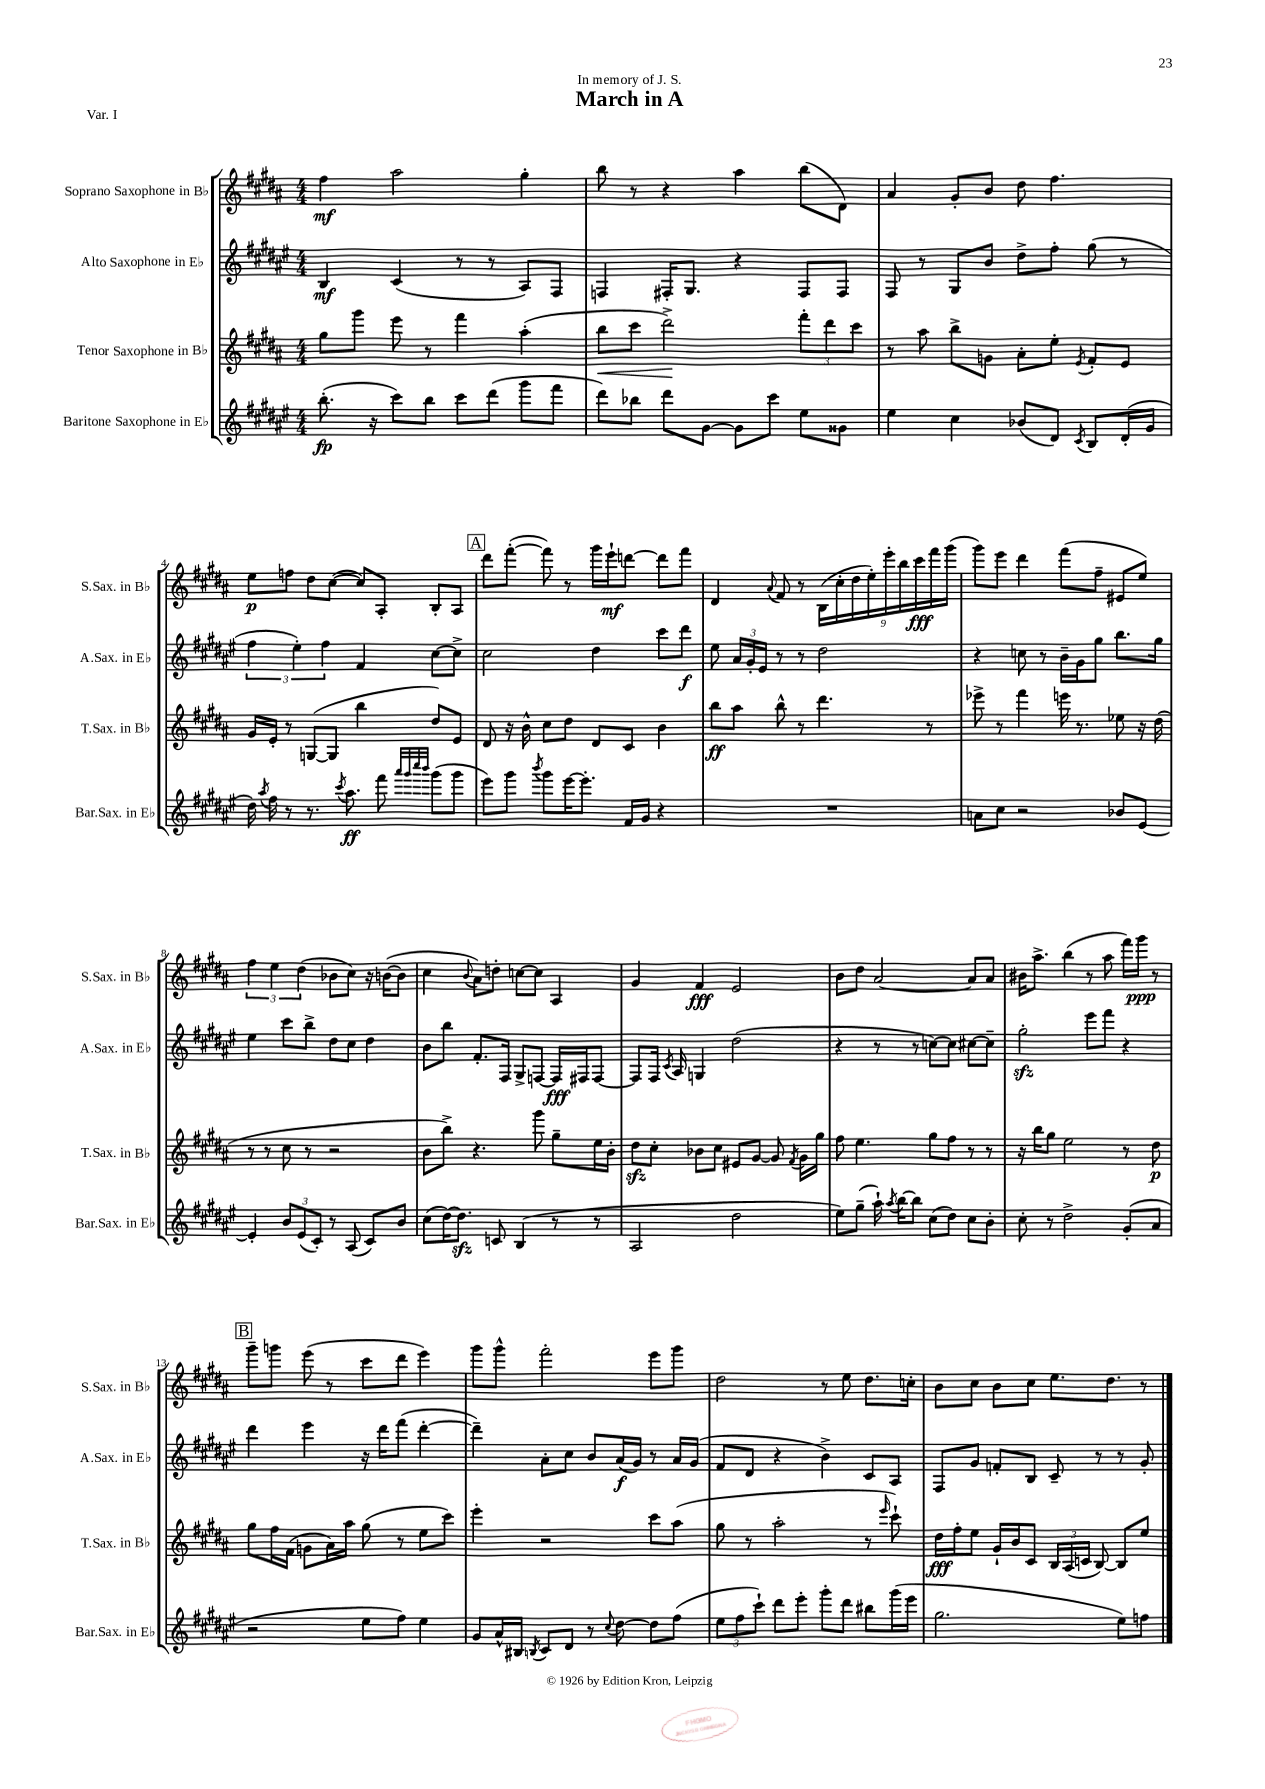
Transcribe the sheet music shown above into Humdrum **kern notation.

**kern	**dynam	**kern	**dynam	**kern	**dynam	**kern	**dynam
*part4	*part4	*part3	*part3	*part2	*part2	*part1	*part1
*staff4	*staff4	*staff3	*staff3	*staff2	*staff2	*staff1	*staff1
*I"Baritone Saxophone in E♭	*	*I"Tenor Saxophone in B♭	*	*I"Alto Saxophone in E♭	*	*I"Soprano Saxophone in B♭	*
*I'Bar.Sax. in E♭	*	*I'T.Sax. in B♭	*	*I'A.Sax. in E♭	*	*I'S.Sax. in B♭	*
*clefG2	*	*clefG2	*	*clefG2	*	*clefG2	*
*k[f#c#g#d#a#e#]	*	*k[f#c#g#d#a#]	*	*k[f#c#g#d#a#e#]	*	*k[f#c#g#d#a#]	*
*M4/4	*	*M4/4	*	*M4/4	*	*M4/4	*
=1	=1	=1	=1	=1	=1	=1	=1
(8.bb'\	fp	8gg#\L	.	4B/	mf	4ff#\	mf
.	.	8ggg#\J	.	.	.	.	.
16r	.	.	.	.	.	.	.
8ccc#\L)	.	8eee\	.	(4c#/	.	2aa#\	.
8bb\J	.	8r	.	.	.	.	.
8ccc#\L	.	4fff#\	.	8r	.	.	.
(8ddd#\J	.	.	.	8r	.	.	.
8ggg#\L	.	(4aa#'\	.	8A#/L)	.	4gg#'\	.
8fff#\J	.	.	.	8F#/J	.	.	.
=2	=2	=2	=2	=2	=2	=2	=2
!	!	!	!LO:HP:b	!	!	!	!
8ddd#\L)	.	8bb\L	<	4Fn/	.	8bb\	.
8bb-X\J	.	8ccc#\J	.	.	.	8r	.
8ddd#\L	.	2ddd#^\)	.	16F#X'/KL	.	4r	.
.	.	.	.	8.G#/J	.	.	.
[8g#\J	.	.	.	.	.	.	.
8g#\L]	.	.	.	4r	.	4aa#\	.
8ccc#\J	.	.	.	.	.	.	.
8ee#\L	.	12fff#'\L	[	8F#/L	.	(8bb\L	.
.	.	12ddd#\	.	.	.	.	.
8g##X\J	.	.	.	8F#/J	.	8d#\J)	.
.	.	12ccc#\J	.	.	.	.	.
=3	=3	=3	=3	=3	=3	=3	=3
4ee#\	.	8r	.	8F#/	.	4a#/	.
.	.	8aa#\	.	8r	.	.	.
4cc#\	.	8bb^\L	.	8G#/L	.	8g#'/L	.
.	.	8gn\J	.	8b/J	.	8b/J	.
(8b-X/L	.	8a#'\L	.	8dd#^\L	.	8dd#\	.
8d#/J)	.	8ee'\J	.	8ff#'\J	.	4.ff#\	.
8qc#/	.	8qe/	.	.	.	.	.
8B/L	.	8f#'/L	.	(8gg#\	.	.	.
(16d#'/L	.	8e/J	.	8r	.	.	.
16g#/JJ	.	.	.	.	.	.	.
!!LO:LB:g=z
=4	=4	=4	=4	=4	=4	=4	=4
16dd#\)	.	16g#/LL	.	6ff#\	.	8ee\L	p
8qaa#/	.	.	.	.	.	.	.
16ff#\	.	16e'/JJ	.	.	.	.	.
8r	.	8r	.	.	.	8ffn\J	.
.	.	.	.	6ee#'\)	.	.	.
8.r	.	([8Gn/L	.	.	.	8dd#\L	.
.	.	.	.	6ff#\	.	.	.
.	.	8G/J]	.	.	.	([8cc#\J	.
8qccc#/	.	.	.	.	.	.	.
8.aa#\	ff	.	.	.	.	.	.
.	.	4bb\	.	4f#/	.	8cc#/L])	.
8fff#\	.	.	.	.	.	8A#'/J	.
32qqaaa#/LLL	.	.	.	.	.	.	.
32qqggg#/	.	.	.	.	.	.	.
32qqcccc#/	.	.	.	.	.	.	.
32qqbbb/JJJ	.	.	.	.	.	.	.
(8ggg#\L	.	8dd#/L)	.	[8cc#\L	.	8B'/L	.
8ggg#\J	.	8e/J	.	8cc#^\J]	.	8A#/J	.
!!LO:REH:place=s1:t=A
=5	=5	=5	=5	=5	=5	=5	=5
8eee#\L)	.	8d#/	.	2cc#\	.	8ddd#\L	.
8ggg#\J	.	16r	.	.	.	([8fff#'\J	.
.	.	16b^^\	.	.	.	.	.
8qbbb/	.	.	.	.	.	.	.
8ggg#\L	.	8cc#\L	.	.	.	8fff#\])	.
[16eee#\K	.	8dd#\J	.	.	.	8r	.
8.eee#'\J]	.	.	.	.	.	.	.
.	.	8d#/L	.	4dd#\	.	16ggg#\LL	.
.	.	.	.	.	.	16eee`\J	mf
16f#/LL	.	8c#/J	.	.	.	[8dddn\J	.
16g#/JJ	.	.	.	.	.	.	.
4r	.	4b\	.	8ccc#\L	.	8ddd\L]	.
.	.	.	.	8ddd#\J	f	8fff#\J	.
=6	=6	=6	=6	=6	=6	=6	=6
1r	.	8bb\L	ff	8ee#\	.	4d#/	.
.	.	8aa#\J	.	24a#/LL	.	.	.
.	.	.	.	24g#'/	.	.	.
.	.	.	.	24e#/JJ	.	.	.
.	.	.	.	.	.	8qqa#/	.
.	.	8bb^^\	.	8r	.	8f#/	.
.	.	8r	.	8r	.	8r	.
.	.	4.ddd#\	.	2dd#\	.	(18B\LL	.
.	.	.	.	.	.	18cc#'\	.
.	.	.	.	.	.	18dd#\	.
.	.	.	.	.	.	18ee'\)	.
.	.	.	.	.	.	18eee'\	.
.	.	.	.	.	.	18bb\	.
.	.	.	.	.	.	18ccc#\	fff
.	.	8r	.	.	.	.	.
.	.	.	.	.	.	18fff#\	.
.	.	.	.	.	.	(18ggg#\JJ	.
=7	=7	=7	=7	=7	=7	=7	=7
8an\L	.	8eee-X^\	.	4r	.	8ggg#\L)	.
8cc#\J	.	8r	.	.	.	8eee\J	.
2r	.	4fff#\	.	8ccn\	.	4ddd#\	.
.	.	.	.	8r	.	.	.
.	.	16eeen\	.	16b~\LL	.	(8fff#\L	.
.	.	8.r	.	16g#\J	.	.	.
.	.	.	.	8gg#\J	.	8ff#~\J	.
8b-X/L	.	8ee-X\	.	8.bb\L	.	8e#X/L	.
[8e#/J	.	16r	.	.	.	8ee/J)	.
.	.	(16dd#\	.	16gg#\Jk	.	.	.
!!LO:LB:g=z
=8	=8	=8	=8	=8	=8	=8	=8
4e#'/]	.	8r	.	4ee#\	.	6ff#\	.
.	.	8r	.	.	.	.	.
.	.	.	.	.	.	6ee\	.
12b/L	.	8cc#\	.	8ccc#\L	.	.	.
(12e#/	.	.	.	.	.	(6dd#\	.
.	.	8r	.	8bb^\J	.	.	.
12c#'/J)	.	.	.	.	.	.	.
8r	.	2r	.	8dd#\L	.	8b-X\L	.
(8A#/	.	.	.	8cc#\J	.	8cc#\J)	.
8c#/L)	.	.	.	4dd#\	.	16r	.
.	.	.	.	.	.	([16bn\KL	.
8b/J	.	.	.	.	.	8b\J]	.
=9	=9	=9	=9	=9	=9	=9	=9
(8cc#\L	.	8b\L	.	8b\L	.	4cc#\	.
[16dd#\K)	.	8bb^\J)	.	8bb\J	.	.	.
8.dd#zz\J]	.	.	.	.	.	.	.
.	.	.	.	.	.	8qqb/	.
.	.	4.r	.	8.f#'/L	.	8a#\L)	.
8cn/	.	.	.	.	.	8ddn'\J	.
.	.	.	.	16F#/Jk	.	.	.
(4B/	.	.	.	8G#^/L	.	[8ccn\L	.
.	.	8ggg#\	.	[8Fn/J	.	8cc\J]	.
8r	.	8gg#~\L	.	16F/LL]	fff	4A#/	.
.	.	.	.	16F#X/J	.	.	.
8r	.	16ee\L	.	[8F#/J	.	.	.
.	.	16b'\JJ	.	.	.	.	.
=10	=10	=10	=10	=10	=10	=10	=10
2A#/	.	8dd#zz\L	.	8F#/L]	.	4g#/	.
.	.	8cc#'\J	.	16F#/Jk	.	.	.
.	.	.	.	8qc#/	.	.	.
.	.	.	.	16A#/	.	.	.
.	.	8b-X\L	.	4Gn/	.	4f#/	fff
.	.	8cc#\J	.	.	.	.	.
2dd#\	.	8e#X/L	.	(2dd#\	.	2e/	.
.	.	[8g#/J	.	.	.	.	.
.	.	8g#/]	.	.	.	.	.
.	.	8qf#/	.	.	.	.	.
.	.	16g#\LL	.	.	.	.	.
.	.	16gg#\JJ	.	.	.	.	.
=11	=11	=11	=11	=11	=11	=11	=11
8ee#\L)	.	8ff#\	.	4r	.	8b\L	.
(8gg#~\J	.	4.ee\	.	.	.	8dd#\J	.
16aa#`\)	.	.	.	8r	.	[2a#/	.
8qaa#/	.	.	.	.	.	.	.
[16bb\KL	.	.	.	.	.	.	.
8bb\J]	.	.	.	8r	.	.	.
(8cc#\L	.	8gg#\L	.	[8ccn\L)	.	.	.
8dd#\J)	.	8ff#\J	.	8cc\J]	.	.	.
8cc#\L	.	8r	.	[8cc#X\L	.	8a#/L]	.
8b'\J	.	8r	.	8cc#~\J]	.	8a#/J	.
=12	=12	=12	=12	=12	=12	=12	=12
8cc#'\	.	16r	.	2gg#zz'\	.	16b#X\KL	.
.	.	16bb\KL	.	.	.	8.aa#^\J	.
8r	.	8gg#\J	.	.	.	.	.
2dd#^\	.	2ee\	.	.	.	(4bb\	.
.	.	.	.	8eee#\L	.	8r	.
.	.	.	.	8fff#\J	.	8aa#\	.
(8g#'/L	.	8r	.	4r	.	16fff#\LL)	.
.	.	.	.	.	.	16ggg#\JJ	ppp
8a#/J	.	8dd#\	p	.	.	8r	.
!!LO:LB:g=z
!!LO:REH:place=s1:t=B
=13	=13	=13	=13	=13	=13	=13	=13
2r	.	8gg#\L	.	4ddd#\	.	8ggg#~\L	.
.	.	16ff#\L	.	.	.	8gggn\J	.
.	.	(16f#\JJ	.	.	.	.	.
.	.	8gn\L	.	4eee#\	.	(8eee\	.
.	.	16a#\L)	.	.	.	8r	.
.	.	16aa#\JJ	.	.	.	.	.
8ee#\L	.	(8gg#\	.	16r	.	8ccc#\L	.
.	.	.	.	16ddd#\KL	.	.	.
8ff#\J)	.	8r	.	(8fff#\J	.	8ddd#\J	.
4ee#\	.	8ee\L	.	[4ddd#'\	.	4eee\)	.
.	.	8ccc#\J)	.	.	.	.	.
=14	=14	=14	=14	=14	=14	=14	=14
8g#/L	.	4eee'\	.	4ddd#~\])	.	8ggg#\L	.
16a#^^/L	.	.	.	.	.	8ggg#^^\J	.
16B#X/JJ	.	.	.	.	.	.	.
8qBn/	.	.	.	.	.	.	.
8c#/L	.	2r	.	8a#'\L	.	2fff#'\	.
8d#/J	.	.	.	8cc#\J	.	.	.
8r	.	.	.	8b/L	.	.	.
8qqcc#/	.	.	.	.	.	.	.
[8dd#\	.	.	.	(16a#/L	f	.	.
.	.	.	.	16g#/JJ)	.	.	.
8dd#\L]	.	8ccc#\L	.	8r	.	8eee\L	.
(8ff#\J	.	(8aa#\J	.	16a#/LL	.	8ggg#\J	.
.	.	.	.	(16g#/JJ	.	.	.
=15	=15	=15	=15	=15	=15	=15	=15
12ee#\L	.	8gg#\	.	8f#/L	.	2dd#\	.
12ff#\	.	.	.	.	.	.	.
.	.	8r	.	8d#/J	.	.	.
12ccc#`\J)	.	.	.	.	.	.	.
8ddd#\L	.	2aa#'\	.	4r	.	.	.
8eee#'\J	.	.	.	.	.	.	.
8ggg#'\L	.	.	.	4b^\)	.	8r	.
8ddd#\J	.	.	.	.	.	8ee\	.
8bb#X\L	.	8r	.	8c#/L	.	8.dd#\L	.
.	.	16qqeee/	.	.	.	.	.
(16ggg#\L	.	8ccc#`\)	.	8A#/J	.	.	.
16eee#\JJ	.	.	.	.	.	16ccn'\Jk	.
=16	=16	=16	=16	=16	=16	=16	=16
2.gg#\	.	16dd#\LL	fff	8F#/L	.	8b\L	.
.	.	16ff#'\J	.	.	.	.	.
.	.	8ee\J	.	8g#/J	.	8cc#\J	.
.	.	16g#`/LL	.	8fn'/L	.	8b\L	.
.	.	16b/J	.	.	.	.	.
.	.	8c#/J	.	8B/J	.	8cc#\J	.
.	.	24B/LL	.	8c#~/	.	8.ee\L	.
.	.	(24A#/	.	.	.	.	.
.	.	24cn/JJ	.	.	.	.	.
.	.	[8B/)	.	8r	.	.	.
.	.	.	.	.	.	8.dd#\J	.
8ee#\L)	.	8B/L]	.	8r	.	.	.
8ffn\J	.	8ee/J	.	8g#'/	.	8r	.
==	==	==	==	==	==	==	==
*-	*-	*-	*-	*-	*-	*-	*-
